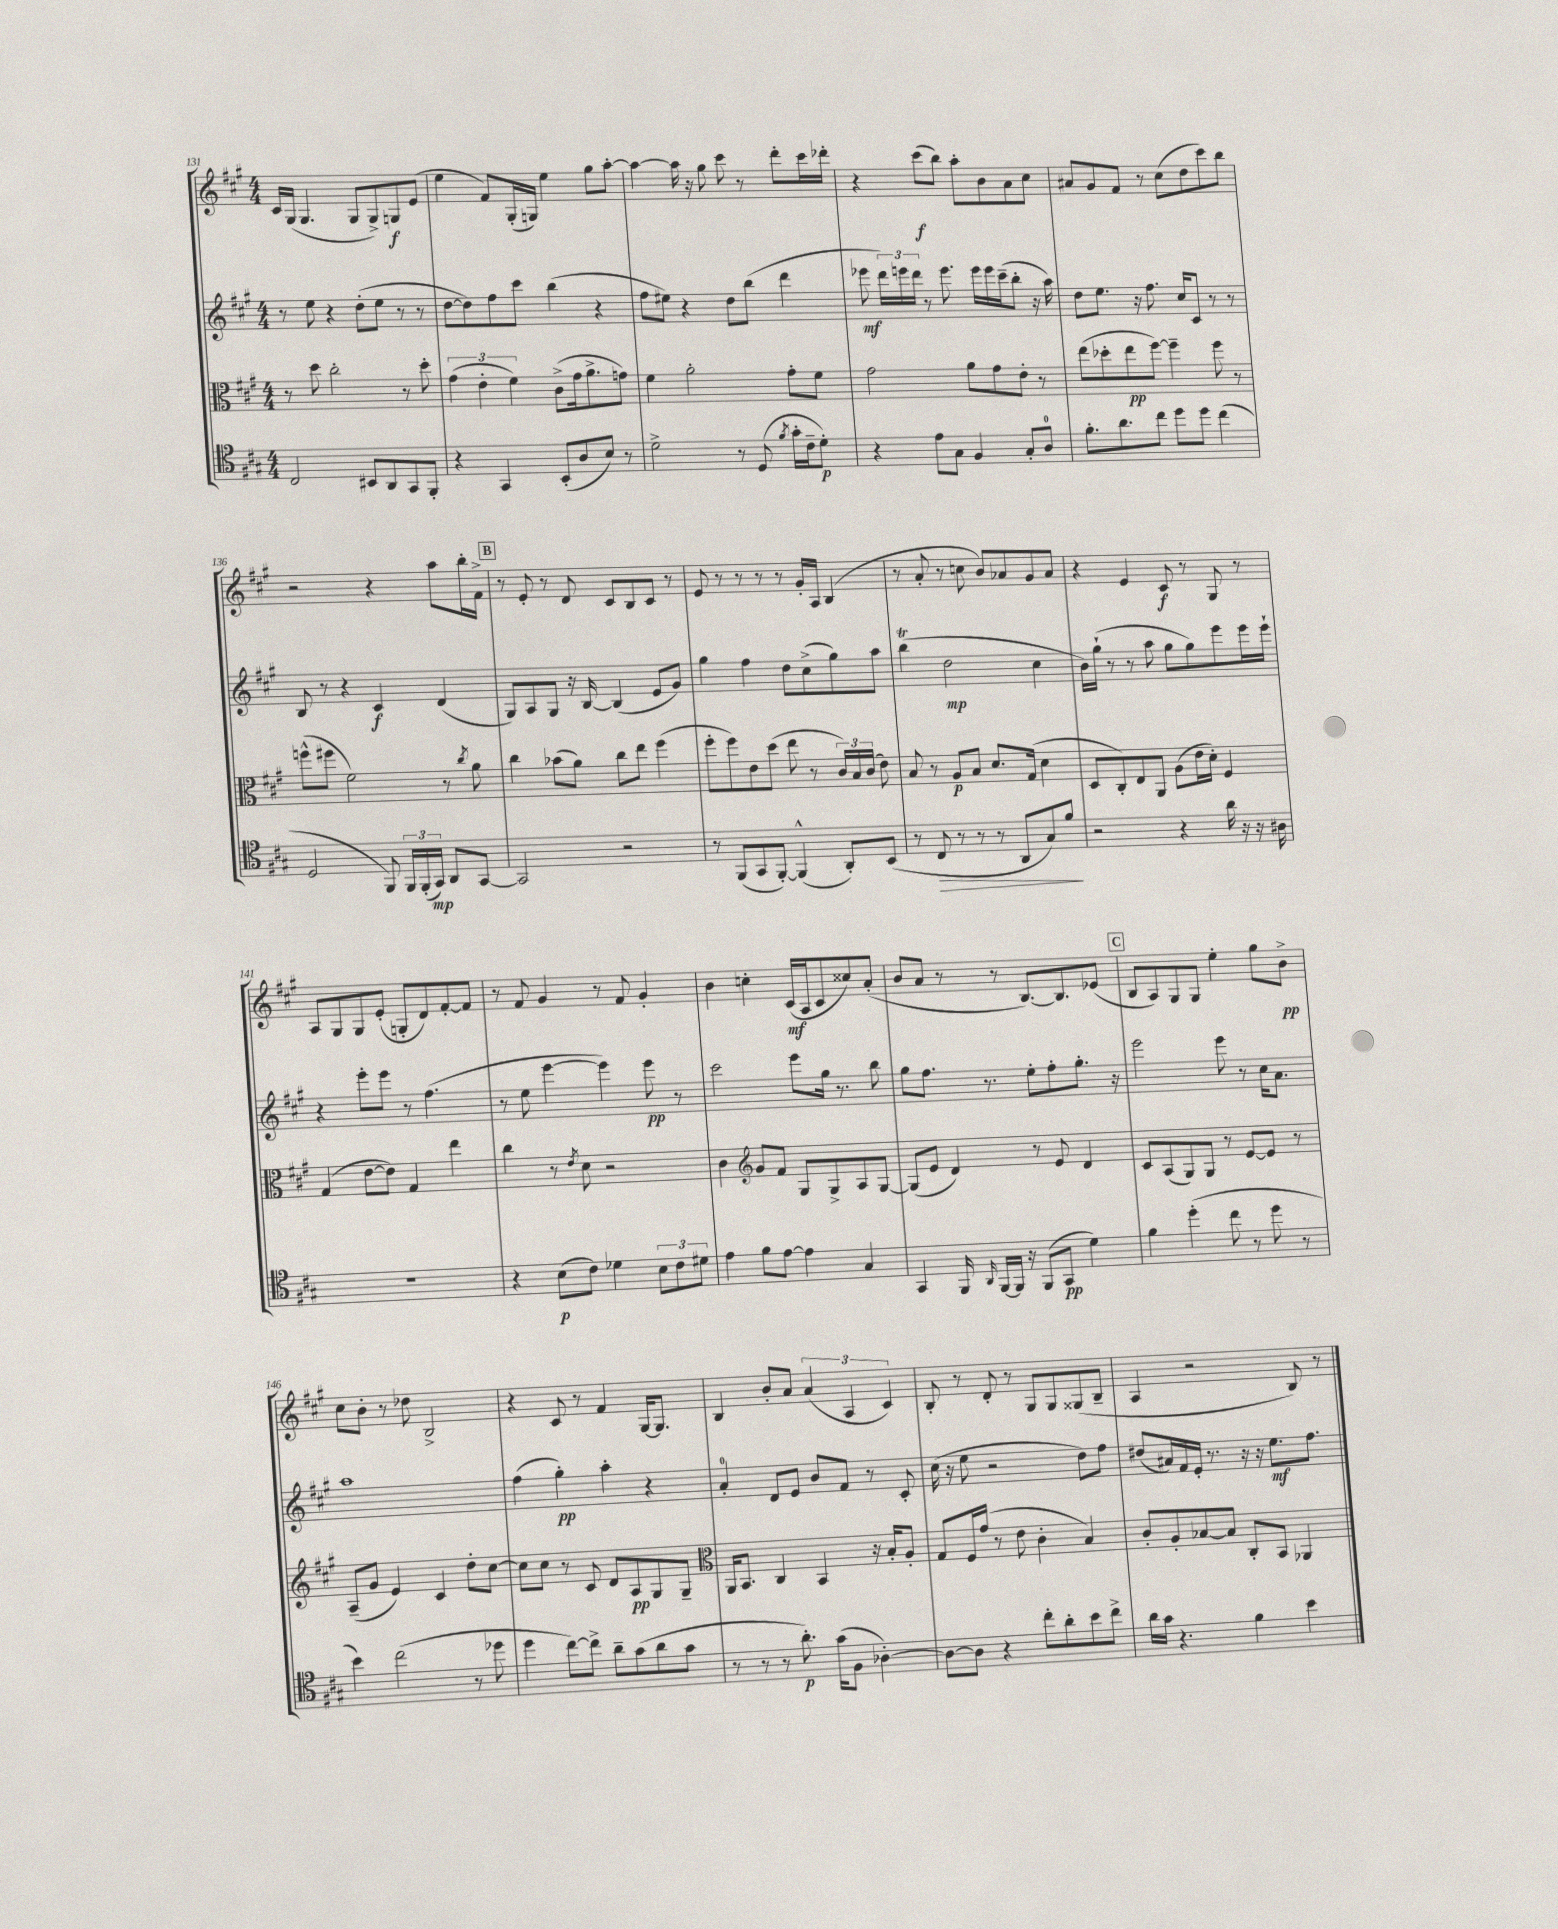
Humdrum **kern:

**kern	**dynam	**kern	**dynam	**kern	**dynam	**kern	**dynam
*part4	*part4	*part3	*part3	*part2	*part2	*part1	*part1
*staff4	*staff4	*staff3	*staff3	*staff2	*staff2	*staff1	*staff1
*clefC4	*	*clefC3	*	*clefG2	*	*clefG2	*
*k[f#c#g#]	*	*k[f#c#g#]	*	*k[f#c#g#]	*	*k[f#c#g#]	*
*M4/4	*	*M4/4	*	*M4/4	*	*M4/4	*
=131	=131	=131	=131	=131	=131	=131	=131
2C#/	.	8r	.	8r	.	16c#/LL	.
.	.	.	.	.	.	(16G#/JJ	.
.	.	8dd\	.	8ee\	.	4.G#/	.
.	.	2cc#'\	.	4r	.	.	.
8BB#X/L	.	.	.	(8dd'\L	.	8G#/L	.
8AA/	.	.	.	8ee\J	.	8G#^/)	.
8GG#/	.	8r	.	8r	.	8Gn/	f
8FF#'/J	.	8dd'\	.	8r	.	(8e/J	.
=132	=132	=132	=132	=132	=132	=132	=132
4r	.	(6g#\	.	[8dd\L	.	4ee\	.
.	.	.	.	8dd\])	.	.	.
.	.	6e'\	.	.	.	.	.
4GG#/	.	.	.	8ff#\	.	8f#/L)	.
.	.	6f#\)	.	.	.	.	.
.	.	.	.	8ccc#\J	.	(16G#'/L	.
.	.	.	.	.	.	16Gn/JJ)	.
(8BB'/L	.	(8c#^\L	.	(4bb\	.	4ee\	.
8A/	.	16g#\k	.	.	.	.	.
.	.	8.a^\	.	.	.	.	.
8B/J)	.	.	.	4r	.	8gg#\L	.
8r	.	8gn\J)	.	.	.	[8aa'\J	.
=133	=133	=133	=133	=133	=133	=133	=133
2d^\	.	4f#\	.	8ff#\L	.	4aa\_	.
.	.	.	.	8ee#X\J)	.	.	.
.	.	2a'\	.	4r	.	16aa\]	.
.	.	.	.	.	.	16r	.
.	.	.	.	.	.	8gg#\	.
8r	.	.	.	8dd\L	.	8ccc#\	.
(8D/	.	.	.	(8bb\J	.	8r	.
8qf#/	.	.	.	.	.	.	.
16g#'\LL	.	8g#'\L	.	4ddd\	.	8ddd'\L	.
16c#~\J	.	.	.	.	.	.	.
8d'\J)	p	8f#\J	.	.	.	16ccc#\L	.
.	.	.	.	.	.	16ddd-X'\JJ	.
=134	=134	=134	=134	=134	=134	=134	=134
4r	.	2g#\	.	8eee-X\	mf	4r	.
.	.	.	.	24ddd\LL)	.	.	.
.	.	.	.	24eeen\	.	.	.
.	.	.	.	24ddd\JJ	.	.	.
8e\L	.	.	.	8r	.	(8ccc#\L	f
8G#\J	.	.	.	8.eee\	.	8bb\J)	.
4F#/	.	8a\L	.	.	.	8aa'\L	.
.	.	.	.	16eee\LL	.	.	.
.	.	8g#\	.	16eee\	.	8b\	.
.	.	.	.	(16ccc#~\J	.	.	.
8G#'/L	.	8e'\J	.	8bb'\J	.	8a\	.
8A/J	.	8r	.	16r	.	8cc#\J	.
.	.	.	.	16aa\)	.	.	.
=135	=135	=135	=135	=135	=135	=135	=135
8.f#'\L	.	(8ee\L	.	8dd\L	.	8a#X/L	.
.	.	8dd-X'\	.	8.ee\J	.	8g#/	.
8.a\	.	.	.	.	.	.	.
.	.	8ee\	pp	.	.	8f#/J	.
.	.	.	.	16r	.	.	.
8cc#\J	.	[8ff#\J)	.	8.ff#\	.	8r	.
8dd\L	.	4ff#~\]	.	.	.	(8cc#\L	.
.	.	.	.	16cc#/KL	.	.	.
8dd\J	.	.	.	8c#/J	.	8dd\	.
(4cc#\	.	8ff#\	.	8r	.	8ccc#\)	.
.	.	8r	.	8r	.	8bb\J	.
!!LO:LB:g=z
=136	=136	=136	=136	=136	=136	=136	=136
2D/	.	(8ffn^^\L	.	8B/	.	2r	.
.	.	8ff#X\J	.	8r	.	.	.
.	.	2f#\)	.	4r	.	.	.
8FF#/)	.	.	.	4c#/	f	4r	.
24FF#/LL	.	.	.	.	.	.	.
(24FF#'/	.	.	.	.	.	.	.
24GG#/JJ)	mp	.	.	.	.	.	.
8AA/L	.	8r	.	(4d/	.	8aa\L	.
.	.	8qcc#/	.	.	.	.	.
[8GG#/J	.	8a\	.	.	.	16bb'\L	.
.	.	.	.	.	.	16f#^\JJ	.
!!LO:REH:place=s1:t=B
=137	=137	=137	=137	=137	=137	=137	=137
2GG#/]	.	4cc#\	.	8G#/L)	.	8r	.
.	.	.	.	8A/	.	8e'/	.
.	.	(8b-X\L	.	8G#/J	.	8r	.
.	.	8a\J)	.	16r	.	8d/	.
.	.	.	.	[16B/	.	.	.
2r	.	8cc#\L	.	(4B/]	.	8c#/L	.
.	.	8ee\J	.	.	.	8B/	.
.	.	(4ff#\	.	8e/L	.	8c#/J	.
.	.	.	.	8g#/J)	.	8r	.
=138	=138	=138	=138	=138	=138	=138	=138
8r	.	8ff#'\L	.	4gg#\	.	8e/	.
(8FF#/L	.	8ff#\)	.	.	.	8r	.
8GG#/	.	8e\	.	4ff#\	.	8r	.
[8FF#'/J)	.	(8dd\J	.	.	.	8r	.
(4FF#^^/]	.	8ee\	.	8dd\L	.	8r	.
.	.	8r	.	(8cc#^\	.	16g#'/LL	.
.	.	.	.	.	.	16A/JJ	.
8AA'/L)	.	24c#/LL)	.	8gg#\)	.	(4B/	.
.	.	24B/	.	.	.	.	.
.	.	(24c#/JJ	.	.	.	.	.
(8BB/J	.	8e\)	.	8aa\J	.	.	.
=139	=139	=139	=139	=139	=139	=139	=139
8r	.	8B/	.	(4bbT\	.	8r	.
!	!LO:HP:b	!	!	!	!	!	!
8C#/	>	8r	.	.	.	8a'/	.
8r	.	8A/L	p	2dd\	mp	8r	.
8r	.	8B/J	.	.	.	8ccn\	.
8r	.	8.d/L	.	.	.	8b/L)	.
8AA/L	.	.	.	.	.	8a-X/	.
.	.	(16G#/Jk	.	.	.	.	.
8G#/)	.	4d\	.	4cc#\	.	8g#/	.
8f#/J	.	.	.	.	.	8a-/J	.
.	]	.	.	.	.	.	.
=140	=140	=140	=140	=140	=140	=140	=140
2r	.	8D/L	.	16b\LL)	.	4r	.
.	.	.	.	(16gg#`\JJ	.	.	.
.	.	8C#'/)	.	8r	.	.	.
.	.	8E/	.	8r	.	4e/	.
.	.	8AA/J	.	8aa\	.	.	.
4r	.	(8A\L	.	8gg#\L	.	8c#/	f
.	.	16e\L	.	8gg#\)	.	8r	.
.	.	16d'\JJ)	.	.	.	.	.
16a\	.	4F#/	.	8eee\	.	8G#/	.
16r	.	.	.	.	.	.	.
16r	.	.	.	16eee\L	.	8r	.
16A#X\	.	.	.	16eee`\JJ	.	.	.
!!LO:LB:g=z
=141	=141	=141	=141	=141	=141	=141	=141
1r	.	(4G#/	.	4r	.	8A/L	.
.	.	.	.	.	.	8G#/	.
.	.	[8e\L	.	8eee'\L	.	8G#/	.
.	.	8e\J])	.	8eee\J	.	(8e'/J	.
.	.	4G#/	.	8r	.	8Gn'/L	.
.	.	.	.	(4.ff#\	.	8d/)	.
.	.	4ee\	.	.	.	[8f#'/	.
.	.	.	.	.	.	8f#/J]	.
=142	=142	=142	=142	=142	=142	=142	=142
4r	.	4cc#\	.	8r	.	8r	.
.	.	.	.	8ee\	.	8f#/	.
(8B\L	p	8r	.	[4eee\	.	4g#/	.
.	.	8qe/	.	.	.	.	.
8c#\J)	.	8d\	.	.	.	.	.
4d-X\	.	2r	.	4eee\])	.	8r	.
.	.	.	.	.	.	8f#/	.
12B\L	.	.	.	8eee\	pp	4g#'/	.
12c#\	.	.	.	.	.	.	.
.	.	.	.	8r	.	.	.
12d#X\J	.	.	.	.	.	.	.
=143	=143	=143	=143	=143	=143	=143	=143
4e\	.	4c#\	.	2ccc#\	.	4b\	.
*	*	*clefG2	*	*	*	*	*
8f#\L	.	8g#/L	.	.	.	4ccn'\	.
[8e\J	.	8f#/J	.	.	.	.	.
4e\]	.	8G#/L	.	8eee\L	.	(16c#/LL	mf
.	.	.	.	.	.	16A/J	.
.	.	8G#^/	.	16gg#\Jk	.	8c#/	.
.	.	.	.	8.r	.	.	.
4G#/	.	8A/	.	.	.	8cc##X/)	.
.	.	[8G#/J	.	8bb\	.	(8a'/J	.
=144	=144	=144	=144	=144	=144	=144	=144
4GG#/	.	(8G#/L]	.	8gg#\L	.	8b/L	.
.	.	8e/J	.	8.ff#\J	.	8a/J	.
16FF#/	.	4d/)	.	.	.	8r	.
16qqAA/	.	.	.	.	.	.	.
[16FF#/LL	.	.	.	8.r	.	.	.
16FF#/JJ]	.	.	.	.	.	8r	.
16r	.	.	.	.	.	.	.
(8FF#/L	.	8r	.	8ee'\L	.	[8.B/L)	.
8GG#/J	pp	8e/	.	8ff#'\	.	.	.
.	.	.	.	.	.	8.B/]	.
4d\)	.	4d/	.	8.gg#'\J	.	.	.
.	.	.	.	.	.	(8e-X/J	.
.	.	.	.	16r	.	.	.
!!LO:REH:place=s1:t=C
=145	=145	=145	=145	=145	=145	=145	=145
4f#\	.	8c#/L	.	2eee\	.	8B/L	.
.	.	(8A/	.	.	.	8A/)	.
(4dd'\	.	8G#/)	.	.	.	8G#/	.
.	.	8G#/J	.	.	.	8G#/J	.
8cc#\	.	8r	.	8eee\	.	4ee'\	.
8r	.	[8e/L	.	8r	.	.	.
8dd\	.	8e/J]	.	16cc#\KL	.	8gg#\L	.
.	.	.	.	8.a\J	.	.	.
8r	.	8r	.	.	.	8b^\J	pp
!!LO:LB:g=z
=146	=146	=146	=146	=146	=146	=146	=146
4b\)	.	(8A~/L	.	1aa	.	8cc#\L	.
.	.	8g#/J	.	.	.	8b'\J	.
(2cc#\	.	4e/)	.	.	.	8r	.
.	.	.	.	.	.	8dd-X\	.
.	.	4c#/	.	.	.	2B^/	.
8r	.	8dd'\L	.	.	.	.	.
8dd-X\	.	[8cc#\J	.	.	.	.	.
=147	=147	=147	=147	=147	=147	=147	=147
4dd\	.	8cc#\L]	.	(4ff#\	.	4r	.
.	.	8cc#\J	.	.	.	.	.
[8cc#\L)	.	8r	.	4gg#'\)	pp	8c#/	.
8cc#^\J]	.	8c#/	.	.	.	8r	.
8a~\L	.	8d/L	.	4aa'\	.	4f#/	.
(8g#\	.	8A/	pp	.	.	.	.
8a\	.	8G#/	.	4r	.	[16G#/KL	.
.	.	.	.	.	.	8.G#/J]	.
8g#\J	.	8G#~/J	.	.	.	.	.
=148	=148	=148	=148	=148	=148	=148	=148
*	*	*clefC3	*	*	*	*	*
8r	.	16AA/KL	.	4a'/	.	4B/	.
.	.	8.BB/J	.	.	.	.	.
8r	.	.	.	.	.	.	.
8r	.	4C#/	.	8d/L	.	8b'/L	.
8.a'\)	p	.	.	8e/J	.	8a/J	.
.	.	4BB/	.	8b/L	.	(6a/	.
(16g#\KL	.	.	.	.	.	.	.
8F#\J	.	.	.	8f#/J	.	.	.
.	.	.	.	.	.	6A/	.
[4A-X'\)	.	16r	.	8r	.	.	.
.	.	16B'/KL	.	.	.	.	.
.	.	.	.	.	.	6c#/)	.
.	.	8A'/J	.	8c#'/	.	.	.
=149	=149	=149	=149	=149	=149	=149	=149
8A-\L_	.	8G#/L	.	(16cc#\	.	8B'/	.
.	.	.	.	16r	.	.	.
8A-\J]	.	16F#/L	.	8ee\	.	8r	.
.	.	(16g#/JJ	.	.	.	.	.
4r	.	8r	.	2r	.	8d'/	.
.	.	8e\	.	.	.	8r	.
8cc#'\L	.	4c#'\	.	.	.	8G#/L	.
8a'\	.	.	.	.	.	8G#/	.
8b\	.	4B/)	.	8dd\L)	.	(8G##X/	.
8cc#^\J	.	.	.	8ff#\J	.	8B~/J	.
=150	=150	=150	=150	=150	=150	=150	=150
16a\LL	.	8c#'/L	.	(8dd#X/L	.	4A/	.
16g#\JJ	.	.	.	.	.	.	.
4.r	.	8A'/	.	16a#X/L)	.	.	.
.	.	.	.	16f#/	.	.	.
.	.	[8B-X/	.	16e'/JJ	.	2r	.
.	.	.	.	8.r	.	.	.
.	.	8B-/J]	.	.	.	.	.
4f#\	.	8C#'/L	.	16r	.	.	.
.	.	.	.	16r	.	.	.
.	.	8BB/J	.	8.ee\L	mf	.	.
4b\	.	4AA-X/	.	.	.	8B/)	.
.	.	.	.	8.ff#\J	.	.	.
.	.	.	.	.	.	8r	.
==	==	==	==	==	==	==	==
*-	*-	*-	*-	*-	*-	*-	*-
